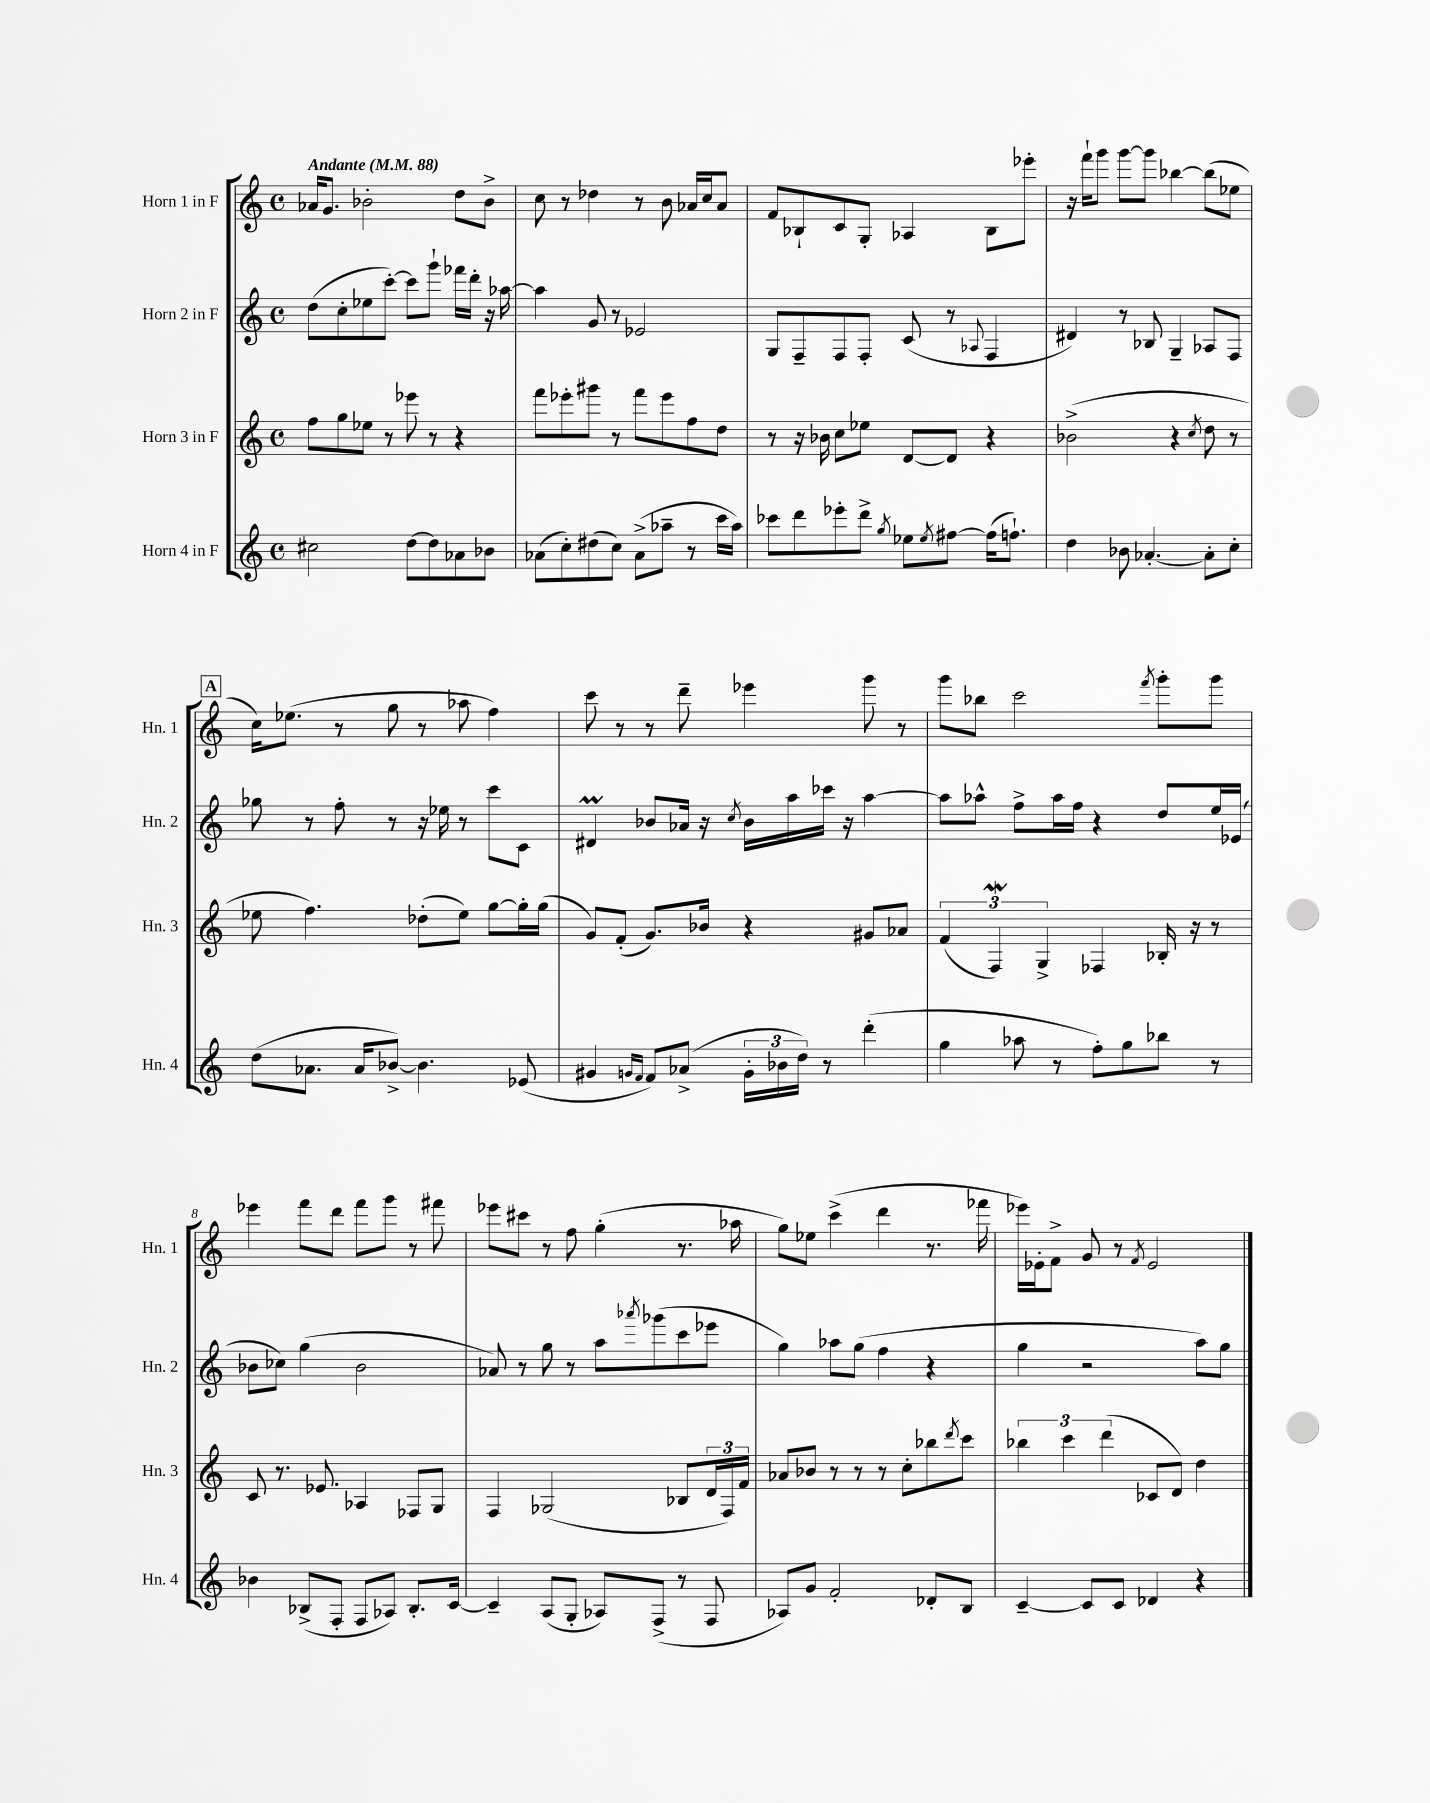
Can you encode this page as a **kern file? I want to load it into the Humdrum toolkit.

**kern	**kern	**kern	**kern
*part4	*part3	*part2	*part1
*staff4	*staff3	*staff2	*staff1
*I"Horn 4 in F	*I"Horn 3 in F	*I"Horn 2 in F	*I"Horn 1 in F
*I'Hn. 4	*I'Hn. 3	*I'Hn. 2	*I'Hn. 1
*clefG2	*clefG2	*clefG2	*clefG2
*k[]	*k[]	*k[]	*k[]
*M4/4	*M4/4	*M4/4	*M4/4
*met(c)	*met(c)	*met(c)	*met(c)
*MM88	*MM88	*MM88	*MM88
=1	=1	=1	=1
!	!	!	!LO:TX:a:B:t=Andante
2cc#X\	8ff\L	(8dd\L	16a-X/KL
.	.	.	8.g/J
.	8gg\	8cc'\	.
.	8ee-X\J	8ee-X\	2b-X'\
.	8r	[8ccc'\J)	.
[8dd\L	8eee-X\	8ccc\L]	.
8dd\]	8r	8ggg`\J	.
8a-X\	4r	16fff-X\LL	8dd\L
.	.	16ddd'\JJ	.
8b-X\J	.	16r	8b-^\J
.	.	[16aa-X\	.
=2	=2	=2	=2
(8a-X\L	8fff\L	4aa-\]	8cc\
8cc'\)	8eee-X'\	.	8r
(8dd#X\	8ggg#X\J	8g/	4dd-X\
8cc\J)	8r	8r	.
(8a-^\L	8fff\L	2e-X/	8r
8aa-X~\J	8eee-\	.	8b\
8r	8ff\	.	16a-X/LL
.	.	.	16cc/J
16ccc\LL	8dd\J	.	8a-/J
16aa-\JJ)	.	.	.
=3	=3	=3	=3
8ccc-X\L	8r	8G/L	8f/L
8ddd\	16r	8F~/	8B-X`/
.	16b-X\	.	.
8eee-X'\	8cc\L	8F/	8c/
8ddd^\J	8ee-X\J	8F'/J	8G'/J
8qgg/	.	.	.
8ee-X\L	[8d/L	(8c/	4A-X/
8qee-/	.	.	.
[8ff#X\J	8d/J]	8r	.
.	.	8qqA-X/	.
(16ff#\KL]	4r	4F/	8B-\L
8.ffn`\J)	.	.	.
.	.	.	8eee-X'\J
=4	=4	=4	=4
4dd\	(2b-X^\	4d#X/)	16r
.	.	.	16fff`\KL
.	.	.	8ggg\J
8b-X\	.	8r	[8ggg\L
[4.a-X'/	.	8B-X/	8ggg\J]
.	4r	4G~/	[4bb-X\
.	8qcc/	.	.
8a-'\L]	8dd\	8A-X/L	(8bb-\L]
8cc'\J	8r	8F/J	8ee-X\J
!!LO:LB:g=z
!!LO:REH:place=s1:t=A
=5	=5	=5	=5
(8dd\L	8ee-X\	8gg-X\	16cc\KL)
.	.	.	(8.ee-X\J
8.a-X\J	4.ff\)	8r	.
.	.	8ff'\	8r
16a-/KL	.	.	.
[8b-X^/J)	.	8r	8gg\
4.b-\]	(8dd-X'\L	16r	8r
.	.	16ee-X\	.
.	8ee-\J)	8r	8aa-X\
.	[8gg\L	8ccc\L	4ff\)
(8e-X/	16gg'\L]	8c\J	.
.	(16gg\JJ	.	.
=6	=6	=6	=6
4g#X/	8g/L)	4d#Xm/	8ccc\
.	(8f'/J	.	8r
16qqgn/LL	.	.	.
16qqf/JJ	.	.	.
8f/L)	8.g/L)	8b-X/L	8r
(8a-X^/J	.	16a-X/Jk	8ddd~\
.	16b-X/Jk	16r	.
.	.	8qcc/	.
24g'\LL	4r	16b-\LL	4eee-X\
24b-X\	.	.	.
.	.	16aa\	.
24dd\JJ)	.	.	.
8r	.	16ccc-X\JJ	.
.	.	16r	.
(4ddd'\	8g#X/L	[4aa\	8ggg\
.	8a-X/J	.	8r
=7	=7	=7	=7
4gg\	(6f/	8aa\L]	8ggg\L
.	.	8aa-X^^\J	8bb-X\J
.	6Fw/)	.	.
8aa-X\	.	8ff^\L	2ccc\
.	6G^/	.	.
8r	.	16aa-\L	.
.	.	16ff\JJ	.
8ff'\L)	4F-X/	4r	.
8gg\	.	.	.
.	.	.	8qfff/
8bb-X\J	16B-X'/	8dd/L	8ggg'\L
.	16r	.	.
8r	8r	16ee/L	8ggg\J
.	.	(16e-X/JJ	.
!!LO:LB:g=z
=8	=8	=8	=8
4b-X\	8c/	8b-X\L	4eee-X\
.	8.r	8cc-X\J)	.
(8B-X^/L	.	(4gg\	8fff\L
.	8.e-X/	.	.
8F'/J	.	.	8ddd\J
8F/L	4A-X/	2b-\	8fff\L
8A-X/J)	.	.	8ggg\J
8.B-'/L	8F-X/L	.	8r
.	8G/J	.	8fff#X\
[16c/Jk	.	.	.
=9	=9	=9	=9
4c~/]	4F/	8a-X/)	8eee-X\L
.	.	8r	8ccc#X\J
(8A/L	(2G-X/	8gg\	8r
8G'/J	.	8r	8ff\
8A-X/L)	.	8aa\L	(4gg'\
.	.	8qaaa-X/	.
(8F^/J	.	(8ggg-X\	.
8r	8B-X/L	8ccc\	8.r
8F/	24d/L	8eee-X\J	.
.	24F/)	.	.
.	.	.	16aa-X\
.	24f/JJ	.	.
=10	=10	=10	=10
8A-X/L)	8a-X/L	4gg\)	8gg\L)
8g/J	8b-X/J	.	8ee-X\J
2f'/	8r	8aa-X\L	(4ccc^\
.	8r	(8gg\J	.
.	8r	4ff\	4ddd\
.	8cc'\L	.	.
8d-X'/L	8bb-X\	4r	8.r
.	8qddd/	.	.
8B/J	8ccc\J	.	.
.	.	.	16fff-X\
=11	=11	=11	=11
[4c~/	6bb-X\	4gg\	16eee-X\LL)
.	.	.	16e-X'\J
.	.	.	8f^\J
.	6ccc\	.	.
8c/L]	.	2r	8g/
.	(6ddd\	.	.
8c/J	.	.	8r
.	.	.	8qf/
4d-X/	8c-X/L	.	2e-/
.	8d/J)	.	.
4r	4dd\	8aa\L)	.
.	.	8gg\J	.
==	==	==	==
*-	*-	*-	*-
